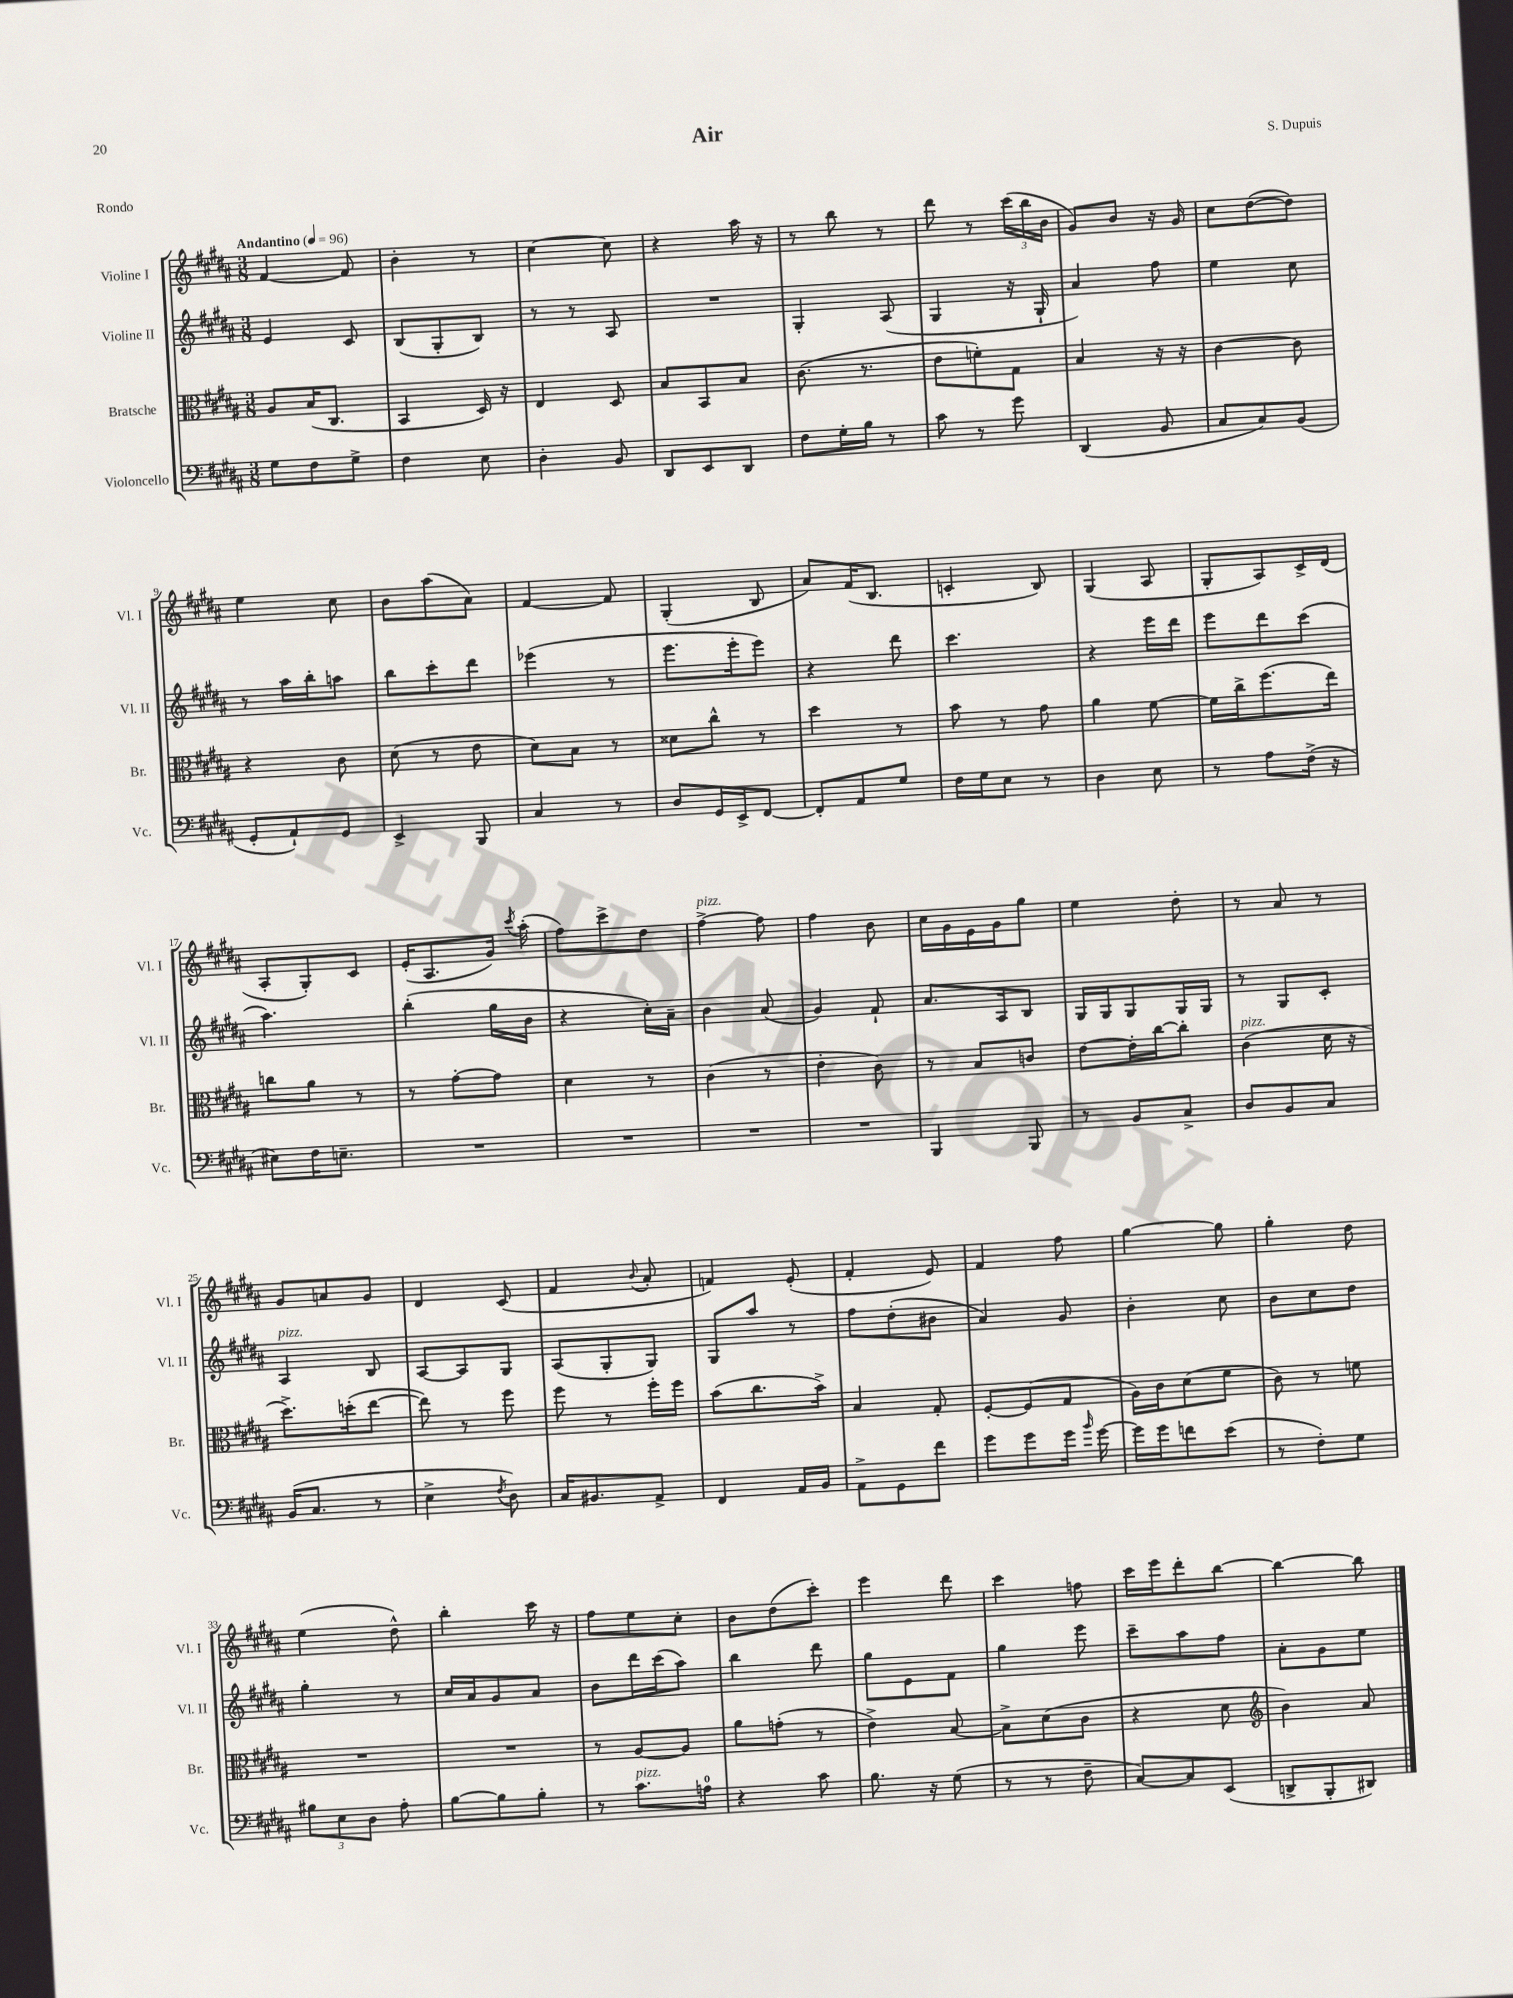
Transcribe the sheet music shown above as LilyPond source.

\header { title = "Air" composer = "S. Dupuis" piece = "Rondo" }
<<
\new StaffGroup <<
\new Staff = "s0" \with { instrumentName = "Violine I" shortInstrumentName = "Vl. I" } {
    \clef treble \key b \major \numericTimeSignature \time 3/8 \tempo "Andantino" 4 = 96
    \autoBeamOff fis'4~ fis'8 |
    b'4-. r8 |
    cis''4~ cis''8 |
    r4 ais''16 r16 |
    r8 b''8 r8 |
    dis'''8 r8 \tuplet 3/2 { cis'''16[( b''16 b'16] } |
    gis'8[) b'8] r16 gis'16 |
    cis''8[ dis''8~( dis''8]) |
    e''4 cis''8 |
    b'8[ ais''8( ais'8]) |
    fis'4~ fis'8 |
    gis4-.( b8 |
    ais'8[) fis'16( b8.] |
    c'4-. b8) |
    gis4( ais8 |
    gis8[-. ais8) cis'16-> dis'16]( |
    ais8[-. gis8-.) cis'8] |
    e'16[-.( ais8. gis'16]) \acciaccatura { cis'''8 } ais''16-.( |
    fis''8[) cis'''8-> dis''8] |
    fis''4~->^\markup { \italic "pizz." } fis''8 |
    fis''4 b'8 |
    cis''16[ gis'16 e'16 gis'16 gis''8] |
    e''4 dis''8-. |
    r8 ais'8 r8 |
    gis'8[ a'8 gis'8] |
    dis'4 cis'8( |
    fis'4 \appoggiatura { b'8 } ais'8-. |
    f'4) e'8-.( |
    fis'4-. e'8) |
    fis'4 fis''8 |
    gis''4~ gis''8 |
    gis''4-. dis''8 |
    e''4( dis''8-^) |
    b''4-. cis'''16 r16 |
    fis''8[ e''8 cis''8]-. |
    b'8[ dis''8( cis'''8]-.) |
    e'''4 dis'''8 |
    cis'''4 f''8 |
    cis'''16[ e'''16 dis'''8-. b''8]~ |
    b''4~ b''8 \bar "|." |
}
\new Staff = "s1" \with { instrumentName = "Violine II" shortInstrumentName = "Vl. II" } {
    \clef treble \key b \major \numericTimeSignature \time 3/8
    \autoBeamOff e'4 cis'8 |
    b8[( gis8-. b8]) |
    r8 r8 ais8 |
    R4. |
    gis4-. ais8( |
    gis4 r16 gis16-! |
    ais'4) fis''8 |
    e''4 cis''8 |
    r8 ais''16[ b''16-. a''8] |
    b''8[ cis'''8-. dis'''8] |
    ees'''4( r8 |
    e'''8.[ e'''16-. e'''8]) |
    r4 dis'''8 |
    cis'''4. |
    r4 e'''16[ dis'''16] |
    e'''8[ dis'''8 cis'''8]( |
    ais''4.) |
    b''4-.( gis''16[ b'16] |
    r4 cis''16[-.) ais'16]-- |
    b'4 ais'8( |
    gis'4) fis'8-! |
    ais'8.[ ais16 b8] |
    gis16[ gis16 gis8 gis16 gis16] |
    r8 gis8[ cis'8]-. |
    ais4^\markup { \italic "pizz." } b8 |
    ais8[~ ais8 gis8] |
    ais8[( gis8-. gis8]) |
    gis8[ ais''8] r8 |
    fis''8[ dis''8-.( bis'8] |
    ais'4) gis'8 |
    b'4-. cis''8 |
    b'8[ cis''8 dis''8] |
    gis''4-. r8 |
    cis''16[ ais'16 gis'8 ais'8] |
    b'8[ dis'''16 cis'''16( ais''8]) |
    b''4 dis'''8 |
    gis''8[ e'8 fis'8] |
    gis''4 e'''8 |
    cis'''8[-- ais''8 fis''8] |
    ais'8[-. gis'8 e''8] \bar "|." |
}
\new Staff = "s2" \with { instrumentName = "Bratsche" shortInstrumentName = "Br." } {
    \clef alto \key b \major \numericTimeSignature \time 3/8
    \autoBeamOff ais8[ b16( cis8.] |
    b,4 dis16) r16 |
    e4 dis8 |
    b8[ b,8 b8] |
    cis'8.( r8. |
    e'8[ f'8-.) gis8] |
    b4 r16 r16 |
    cis'4~ cis'8 |
    r4 cis'8 |
    dis'8( r8 e'8 |
    dis'8[) b8] r8 |
    disis'8[ cis''8]-^ r8 |
    dis''4 r8 |
    b'8 r8 gis'8 |
    ais'4 fis'8~ |
    fis'16[ cis''16-> fis''8.( e''16]) |
    c''8[ ais'8] r8 |
    r8 gis'8[~-. gis'8] |
    dis'4 r8 |
    cis'4( r8 |
    e'4-. cis'8) |
    r8 b8[ c'8] |
    e'8[~ e'16-. cis''16~ cis''8]-. |
    cis'4^\markup { \italic "pizz." }( dis'16 r16 |
    dis''8.[->) d''16-.( e''8]~ |
    e''8) r8 fis''8 |
    fis''8 r8 fis''16[-. fis''16] |
    b'8[( cis''8. b'16]->) |
    b4 gis8-. |
    fis8[~-. fis8( gis8] |
    ais16[) cis'16 dis'8( fis'8] |
    cis'8) r8 f'8 |
    R4. |
    R4. |
    r8 ais8[~ ais8] |
    ais'8[ g'8]-.( r8 |
    e'4->) b8~ |
    b8[-> dis'8( cis'8] |
    r4 dis'8 |
    \clef treble b'4) ais'8 \bar "|." |
}
\new Staff = "s3" \with { instrumentName = "Violoncello" shortInstrumentName = "Vc." } {
    \clef bass \key b \major \numericTimeSignature \time 3/8
    \autoBeamOff gis8[ fis8 gis8]-> |
    fis4 e8 |
    dis4-. b,8 |
    dis,8[ e,8 dis,8] |
    fis8[ gis16-. b16] r8 |
    cis'8 r8 gis'8 |
    dis,4( b,8 |
    cis8[ cis8) b,8]( |
    gis,8[-. ais,8-!) gis,8] |
    e,4-> b,,8 |
    cis4 r8 |
    dis8[ gis,16 e,16-> fis,8]~ |
    fis,8[-. ais,8 gis8] |
    fis16[ gis16 e8] r8 |
    dis4 e8 |
    r8 ais8[ fis16]->( r16 |
    eis8[) fis16 e8.]-- |
    R4. |
    R4. |
    R4. |
    R4. |
    b,,4 b,,8 |
    r8 b,8[ cis8]-> |
    dis8[ b,8 cis8] |
    b,16[( cis8.] r8 |
    e4-> \acciaccatura { fis8 } dis8) |
    cis16[ bis,8. ais,8]-> |
    fis,4 ais,16[ b,16] |
    ais,8[-> gis,8 fis'8] |
    gis'8[ gis'8 gis'16] \grace { b'16 } gis'16~ |
    gis'16[ gis'16 f'8 e'8]( |
    r8 fis8[-.) gis8] |
    \tuplet 3/2 { bis8[ e8 dis8] } ais8-. |
    b8[~ b8 b8]-. |
    r8 cis'8.[^\markup { \italic "pizz." } a16]-0 |
    r4 cis'8 |
    b8. r16 gis8( |
    r8 r8 fis8-- |
    cis8[~) cis8 e,8]( |
    d,8[-> b,,8-. dis,8]) \bar "|." |
}
>>
>>
